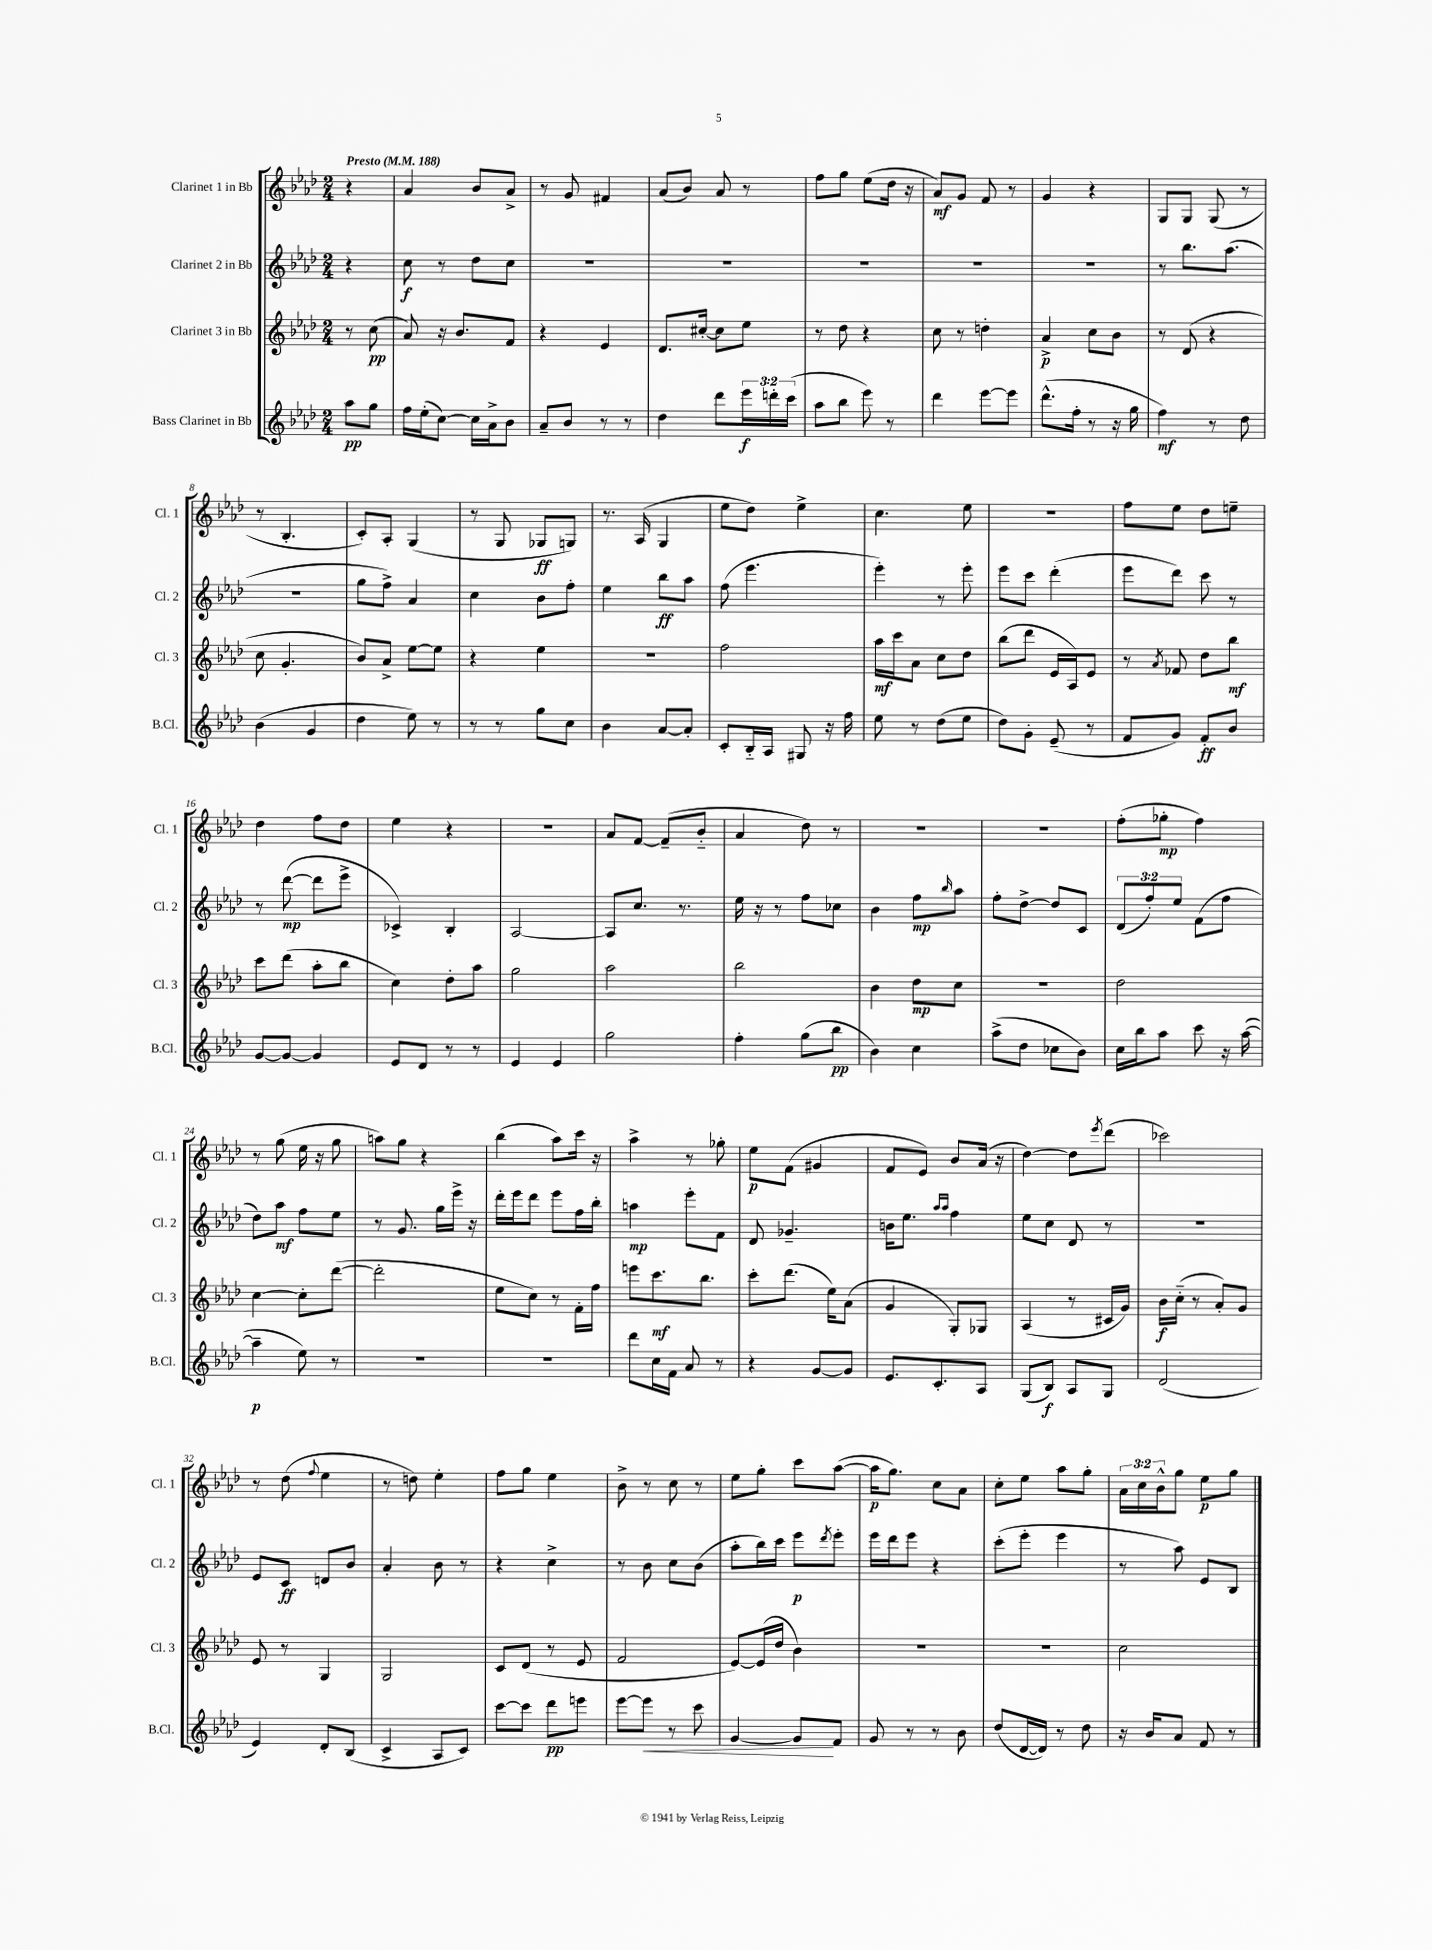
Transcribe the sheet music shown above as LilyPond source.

<<
\new StaffGroup <<
\new Staff = "s0" \with { instrumentName = "Clarinet 1 in Bb" shortInstrumentName = "Cl. 1" } {
    \clef treble \key aes \major \numericTimeSignature \time 2/4 \override Staff.TupletNumber.text = #tuplet-number::calc-fraction-text \partial 4 \tempo "Presto" 4 = 188
    r4 |
    aes'4 bes'8 aes'8-> |
    r8 g'8 fis'4 |
    aes'8( bes'8) aes'8 r8 |
    f''8 g''8 ees''8( des''16 r16 |
    aes'8\mf) g'8 f'8 r8 |
    g'4 r4 |
    g8 g8 g8( r8 |
    r8 bes4.-. |
    c'8-.) aes8-. g4( |
    r8 g8 ges8\ff g8) |
    r8. aes16( g4 |
    ees''8 des''8) ees''4-> |
    c''4. ees''8 |
    R2 |
    f''8 ees''8 des''8 e''8-- |
    des''4 f''8 des''8 |
    ees''4 r4 |
    R2 |
    aes'8 f'8~ f'8--( bes'8-_ |
    aes'4 des''8) r8 |
    r2 |
    r2 |
    f''8-.( ges''8-.\mp f''4) |
    r8 g''8( ees''16 r16 g''8 |
    a''8) g''8 r4 |
    bes''4( aes''8) c'''16 r16 |
    aes''4-> r8 ges''8-. |
    ees''8\p f'8( gis'4 |
    f'8 ees'8) bes'8 aes'16( r16 |
    des''4~) des''8 \acciaccatura { ees'''8 } des'''8( |
    ces'''2) |
    r8 des''8( \appoggiatura { f''8 } ees''4 |
    r8 d''8) ees''4-. |
    f''8 g''8 ees''4 |
    bes'8-> r8 c''8 r8 |
    ees''8 g''8-. c'''8 aes''8~( |
    aes''16\p g''8.) c''8 aes'8 |
    c''8-. ees''8 aes''8 g''8-. |
    \tuplet 3/2 { aes'16 c''16 bes'16-^ } g''8 ees''8\p g''8 \bar "|." |
}
\new Staff = "s1" \with { instrumentName = "Clarinet 2 in Bb" shortInstrumentName = "Cl. 2" } {
    \clef treble \key aes \major \numericTimeSignature \time 2/4 \override Staff.TupletNumber.text = #tuplet-number::calc-fraction-text \partial 4
    r4 |
    c''8\f r8 des''8 c''8 |
    R2 |
    R2 |
    R2 |
    R2 |
    r2 |
    r8 bes''8. aes''8.( |
    R2 |
    g''8 f''8->) aes'4 |
    c''4 bes'8 f''8-. |
    ees''4 bes''8\ff aes''8 |
    f''8( ees'''4. |
    ees'''4-.) r8 ees'''8-. |
    ees'''8 c'''8 des'''4-.( |
    ees'''8 des'''8) c'''8 r8 |
    r8 des'''8~\mp( des'''8 ees'''8-> |
    ces'4->) bes4-. |
    aes2~ |
    aes8 c''8. r8. |
    ees''16 r16 r8 f''8 ces''8 |
    bes'4 f''8\mp \grace { bes''16 } aes''8 |
    f''8-. des''8~-> des''8 c'8 |
    \tuplet 3/2 { des'8( f''8-.) ees''8 } f'8( f''8 |
    des''8) aes''8\mf f''8 ees''8 |
    r8 g'8. g''16 ees'''16-> r16 |
    des'''16-. ees'''16 des'''8 ees'''8 f''16 bes''16-. |
    a''4\mp ees'''8-. f'8 |
    des'8 ges'4.-- |
    b'16 ees''8. \grace { aes''16 aes''16 } f''4 |
    ees''8 c''8 des'8 r8 |
    R2 |
    ees'8 c'8\ff d'8 bes'8 |
    aes'4-. bes'8 r8 |
    r4 c''4-> |
    r8 bes'8 c''8 bes'8( |
    aes''8-. bes''16) c'''16 ees'''8\p \acciaccatura { des'''8 } ees'''8-. |
    ees'''16 des'''16 ees'''8 r4 |
    c'''8-.( ees'''8-. ees'''4 |
    r8 aes''8) ees'8 bes8 \bar "|." |
}
\new Staff = "s2" \with { instrumentName = "Clarinet 3 in Bb" shortInstrumentName = "Cl. 3" } {
    \clef treble \key aes \major \numericTimeSignature \time 2/4 \partial 4
    r8 c''8\pp( |
    aes'8) r16 bes'8. f'8 |
    r4 ees'4 |
    des'8. cis''16~-. cis''8 ees''8 |
    r8 des''8 r4 |
    c''8 r8 d''4-. |
    aes'4->\p c''8 bes'8 |
    r8 des'8( r4 |
    c''8 g'4.-. |
    bes'8) aes'8-> ees''8~ ees''8 |
    r4 ees''4 |
    R2 |
    f''2 |
    aes''16\mf c'''16 aes'8 c''8 des''8 |
    bes''8( des'''8 ees'16 aes16) ees'8 |
    r8 \acciaccatura { aes'8 } fes'8 des''8 bes''8\mf |
    c'''8 des'''8( aes''8-. bes''8 |
    c''4) des''8-. aes''8 |
    g''2 |
    aes''2 |
    bes''2 |
    bes'4 des''8\mp c''8 |
    r2 |
    des''2 |
    c''4~ c''8-. des'''8~( |
    des'''2-. |
    ees''8 c''8) r8 f'16-. f''16 |
    e'''8 c'''8.\mf bes''8. |
    c'''8-. des'''8.( ees''16) aes'8( |
    g'4 g8-.) ges8 |
    aes4( r8 cis'16 g'16) |
    bes'16\f c''16-_( r8 aes'8-.) g'8 |
    ees'8 r8 g4 |
    g2 |
    c'8 des'8( r8 ees'8 |
    f'2 |
    ees'8~) ees'16( des''16 bes'4) |
    R2 |
    r2 |
    c''2 \bar "|." |
}
\new Staff = "s3" \with { instrumentName = "Bass Clarinet in Bb" shortInstrumentName = "B.Cl." } {
    \clef treble \key aes \major \numericTimeSignature \time 2/4 \override Staff.TupletNumber.text = #tuplet-number::calc-fraction-text \partial 4
    aes''8\pp g''8 |
    f''16 ees''16-.( c''8~) c''16 aes'16-> bes'8 |
    aes'8-- bes'8 r8 r8 |
    des''4 des'''8 \tuplet 3/2 { ees'''16\f d'''16-. c'''16( } |
    aes''8 bes''8 ees'''8) r8 |
    des'''4 ees'''8~ ees'''8 |
    des'''8.-^( f''16-. r8 r16 g''16 |
    f''4\mf) r8 des''8 |
    bes'4( g'4 |
    des''4 ees''8) r8 |
    r8 r8 g''8 c''8 |
    bes'4 aes'8~ aes'8-. |
    c'8-. bes16-_ aes16 gis8 r16 f''16 |
    ees''8 r8 des''8( ees''8 |
    des''8) g'8-. ees'8--( r8 |
    f'8 g'8) f'8-.\ff bes'8 |
    g'8~ g'8~ g'4 |
    ees'8 des'8 r8 r8 |
    ees'4 ees'4 |
    g''2 |
    f''4-. g''8( bes''8\pp |
    bes'4) c''4 |
    aes''8->( des''8 ces''8 bes'8) |
    c''16 bes''16 aes''8 c'''8 r16 aes''16~( |
    aes''4--\p ees''8) r8 |
    r2 |
    r2 |
    des'''8 c''16 f'16 aes'8 r8 |
    r4 g'8~ g'8 |
    ees'8. c'8.-. aes8 |
    g8( bes8\f) aes8 g8 |
    des'2( |
    ees'4) des'8-. bes8( |
    c'4-> aes8 c'8) |
    c'''8~ c'''8 des'''8\pp e'''8 |
    ees'''8~ ees'''8\< r8 c'''8 |
    g'4~ g'8\! f'8 |
    g'8 r8 r8 bes'8 |
    des''8( des'16~ des'16) r8 des''8 |
    r16 bes'16 aes'8 f'8 r8 \bar "|." |
}
>>
>>
